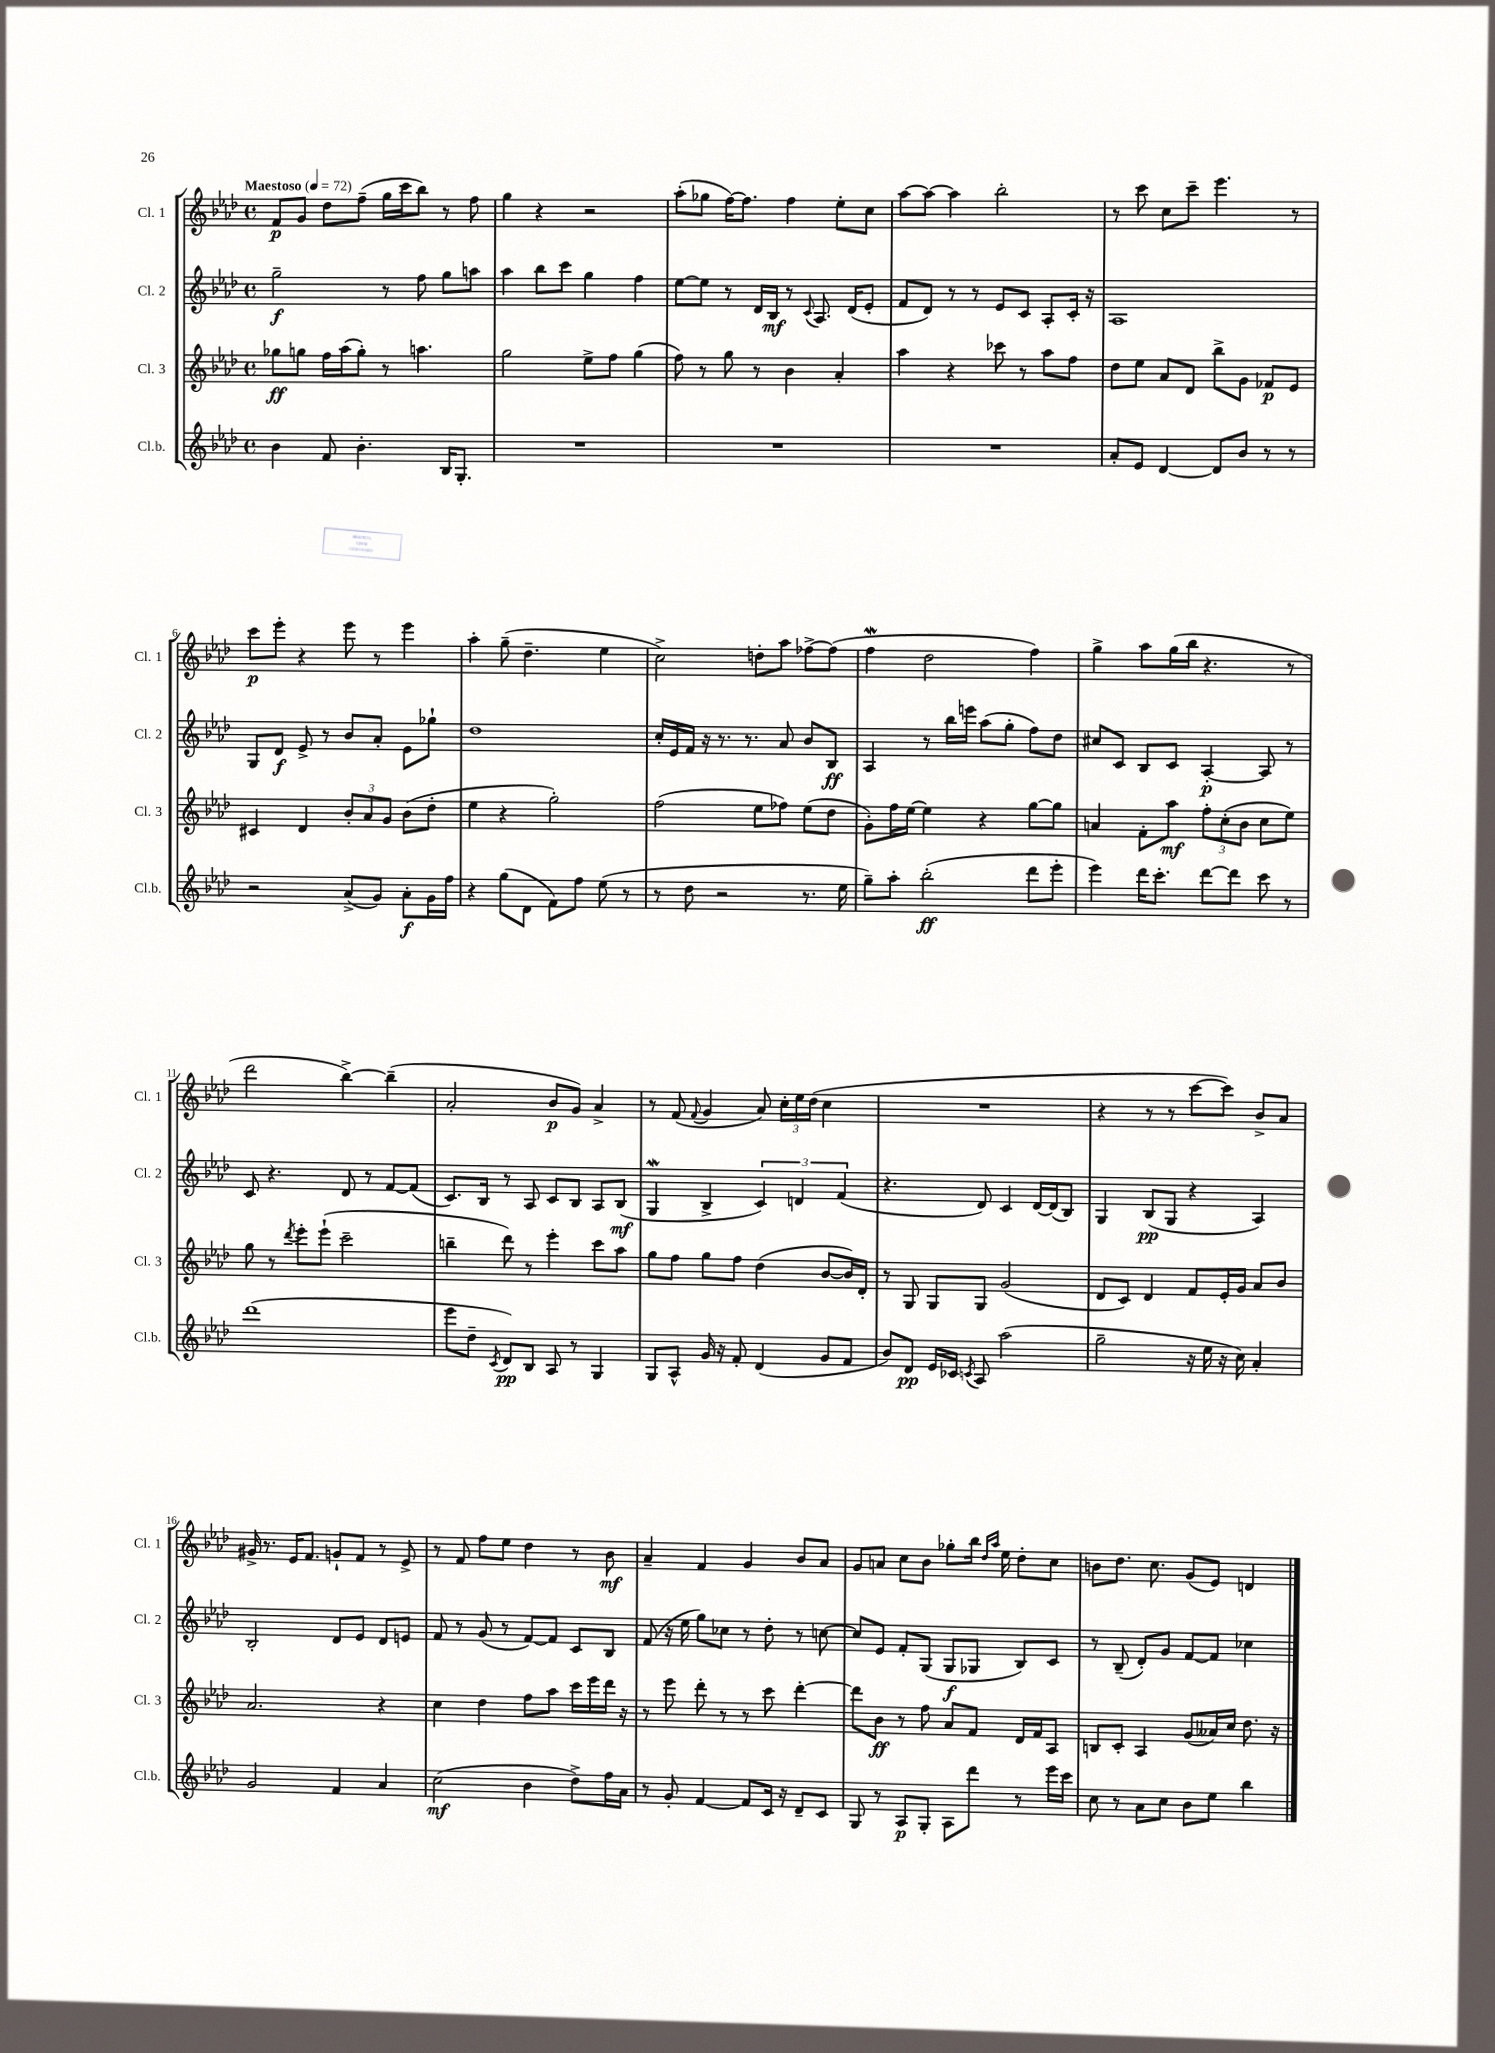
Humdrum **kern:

**kern	**kern	**kern	**kern
*staff4	*staff3	*staff2	*staff1
*clefG2	*clefG2	*clefG2	*clefG2
*k[b-e-a-d-]	*k[b-e-a-d-]	*k[b-e-a-d-]	*k[b-e-a-d-]
*M4/4	*M4/4	*M4/4	*M4/4
*met(c)	*met(c)	*met(c)	*met(c)
*MM72	*MM72	*MM72	*MM72
4b-	8gg-	2gg~	8f
.	8gg	.	8g
8f	16ff	.	8dd-
.	(16aa-	.	.
4.b-'	8gg')	.	(8ff~
.	8r	8r	16gg
.	.	.	16ccc
.	4.aa	8ff	8bb-)
16B-	.	8gg	8r
8.G'	.	.	.
.	.	8aa	8ff
=	=	=	=
1r	2gg	4aa-	4gg
.	.	8bb-	4r
.	.	8ccc	.
.	8ee-^	4gg	2r
.	8ff	.	.
.	(4gg	4ff	.
=	=	=	=
1r	8ff)	[8ee-	(8aa-'
.	8r	8ee-]	8gg-
.	8gg	8r	[16ff)
.	.	.	8.ff]
.	8r	16d-	.
.	.	16B-	.
.	4b-	8r	4ff
.	.	8qqc	.
.	.	8.A-	.
.	4a-'	.	8ee-'
.	.	(16d-	.
.	.	8e-'	8cc
=	=	=	=
1r	4aa-	8f	[8aa-
.	.	8d-)	8aa-_
.	4r	8r	4aa-]
.	.	8r	.
.	8ccc-	8e-	2bb-'
.	8r	8c	.
.	8aa-	8A-'	.
.	8ff	16c'	.
.	.	16r	.
=	=	=	=
8a-'	8dd-	1A-	8r
8e-	8ee-	.	8ccc
[4d-	8a-	.	8cc
.	8d-	.	8ccc~
8d-]	8bb-^	.	4.eee-
8b-	8g	.	.
8r	8f-	.	.
8r	8e-	.	8r
=	=	=	=
2r	4c#	8G	8ccc
.	.	8d-	8eee-'
.	4d-	8e-^	4r
.	.	8r	.
(8a-^	12b-'	8b-	8eee-
.	12a-	.	.
8g)	.	8a-'	8r
.	12g	.	.
8a-'	(8b-	8e-	4eee-
16g	8dd-'	8gg-`	.
16ff	.	.	.
=	=	=	=
4r	4ee-	1dd-	4aa-'
(8gg	4r	.	(8gg~
8d-	.	.	4.dd-~
8f)	2gg')	.	.
8ff	.	.	.
(8ee-	.	.	4ee-
8r	.	.	.
=	=	=	=
8r	(2ff	16cc'	2cc^)
.	.	16e-	.
8dd-	.	16f	.
.	.	16r	.
2r	.	8.r	.
.	.	8.r	.
.	8ee-	.	8dd'
.	8ff-)	8a-	8aa-
8.r	(8ee-	8b-	[8ff-^
.	8dd-	8B-	(8ff-]
16ee-	.	.	.
=	=	=	=
8gg~)	8g')	4A-	4ff
8aa-'	16ff	.	.
.	[16ee-	.	.
(2bb-'	4ee-]	8r	2dd-
.	.	16bb-	.
.	.	16eee	.
.	4r	(8aa-	.
.	.	8gg'	.
8ddd-	[8gg	8ff)	4ff)
8eee-'	8gg]	8dd-	.
=	=	=	=
4eee-)	4a	8cc#	4gg^
.	.	8c	.
16ddd-	8f'	8B-	8aa-
8.ccc'	.	.	.
.	8aa-	8c	(16gg
.	.	.	16bb-
[8ddd-	12ff'	[4A-'	4.r
.	(12cc'	.	.
8ddd-]	.	.	.
.	12b-	.	.
8ccc	8cc	8A-]	.
8r	8ee-)	8r	8r
=	=	=	=
(1ddd-	8gg	8c	2ddd-
.	8r	4.r	.
.	8qddd-	.	.
.	8eee-'	.	.
.	(8eee-`	.	.
.	2ccc~	8d-	[4bb-^)
.	.	8r	.
.	.	[8f	(4bb-~]
.	.	(8f]	.
=	=	=	=
8eee-	4bb~	8.c)	2a-'
8dd-~	.	.	.
.	.	16B-	.
8qc	.	.	.
8d-)	8ddd-)	8r	.
8B-	8r	8A-	.
8A-	4eee-'	8c	8b-
8r	.	8B-	8g)
4G	8ccc	8A-	4a-^
.	8aa-	(8B-	.
=	=	=	=
8G	8gg	4G	8r
8A-^^	8ff	.	(8f
.	.	.	8qqf
16g	8gg	4B-^	4g
16r	.	.	.
8f'	8ff	.	.
(4d-	(4dd-	6c)	8a-)
.	.	.	24cc'
.	.	6d	24ee-
.	.	.	(24dd-
8g	[8b-	.	4cc
.	.	(6f	.
8f	16b-])	.	.
.	16d-'	.	.
=	=	=	=
8b-)	8r	4.r	1r
8d-	8G	.	.
16e-	8G	.	.
16c-	.	.	.
8qc	.	.	.
8A-	8G	8d-)	.
(2aa-	(2g	4c	.
.	.	[16d-	.
.	.	(16d-]	.
.	.	8B-)	.
=	=	=	=
2gg~	8d-	4G	4r
.	8c)	.	.
.	4d-	(8B-	8r
.	.	8G	8r
16r	8f	4r	[8ccc
16ee-	.	.	.
16r	16e-'	.	8ccc])
16cc)	16g	.	.
4a-'	8a-	4A-)	8b-^
.	8b-	.	8a-
=	=	=	=
2g	2.a-	2B-'	16g#^
.	.	.	8.r
.	.	.	16e-
.	.	.	8.f
4f	.	8d-	8g`
.	.	8e-	8f
4a-	4r	8d-	8r
.	.	8e	8e-^
=	=	=	=
(2cc	4cc	8f	8r
.	.	8r	8f
.	4dd-	(8g	8ff
.	.	8r	8ee-
4b-	8ff	[8f)	4dd-
.	8aa-	8f]	.
8dd-^)	16ccc	8c	8r
.	16eee-	.	.
16ff	16ddd-	8B-	8b-
16a-	16r	.	.
=	=	=	=
8r	8r	(8f	4a-~
8g'	8eee-	16r	.
.	.	16ee-	.
[4f	8ddd-'	8gg)	4f
.	8r	8cc-	.
8f]	8r	8r	4g
16c	8ccc	8dd-'	.
16r	.	.	.
8d-~	[4ddd-'	8r	8b-
8c	.	[8cc	8a-
=	=	=	=
8G	8ddd-]	8cc]	8g
8r	8b-	8e-	8a
8A-	8r	8f'	8cc
8G'	8ff	(8G	8b-
8A-	8a-	8G	8gg-'
8ddd-	8f	8G-	16bb-
.	.	.	16qqdd-
.	.	.	16qqaa-
.	.	.	16ee-
8r	16d-	8B-)	8dd-'
.	16f	.	.
16eee-	8A-	8c	8cc
16ccc	.	.	.
=	=	=	=
8cc	8B	8r	8b
8r	8c'	(8B-~	8.dd-
8a-	4A-	8d-')	.
.	.	.	8.cc
8cc	.	8g	.
8b-	(8g	[8f	(8g
8ee-	16a--)	8f]	8e-)
.	16cc	.	.
4bb-	8.dd-	4cc-	4d
.	16r	.	.
==	==	==	==
*-	*-	*-	*-
